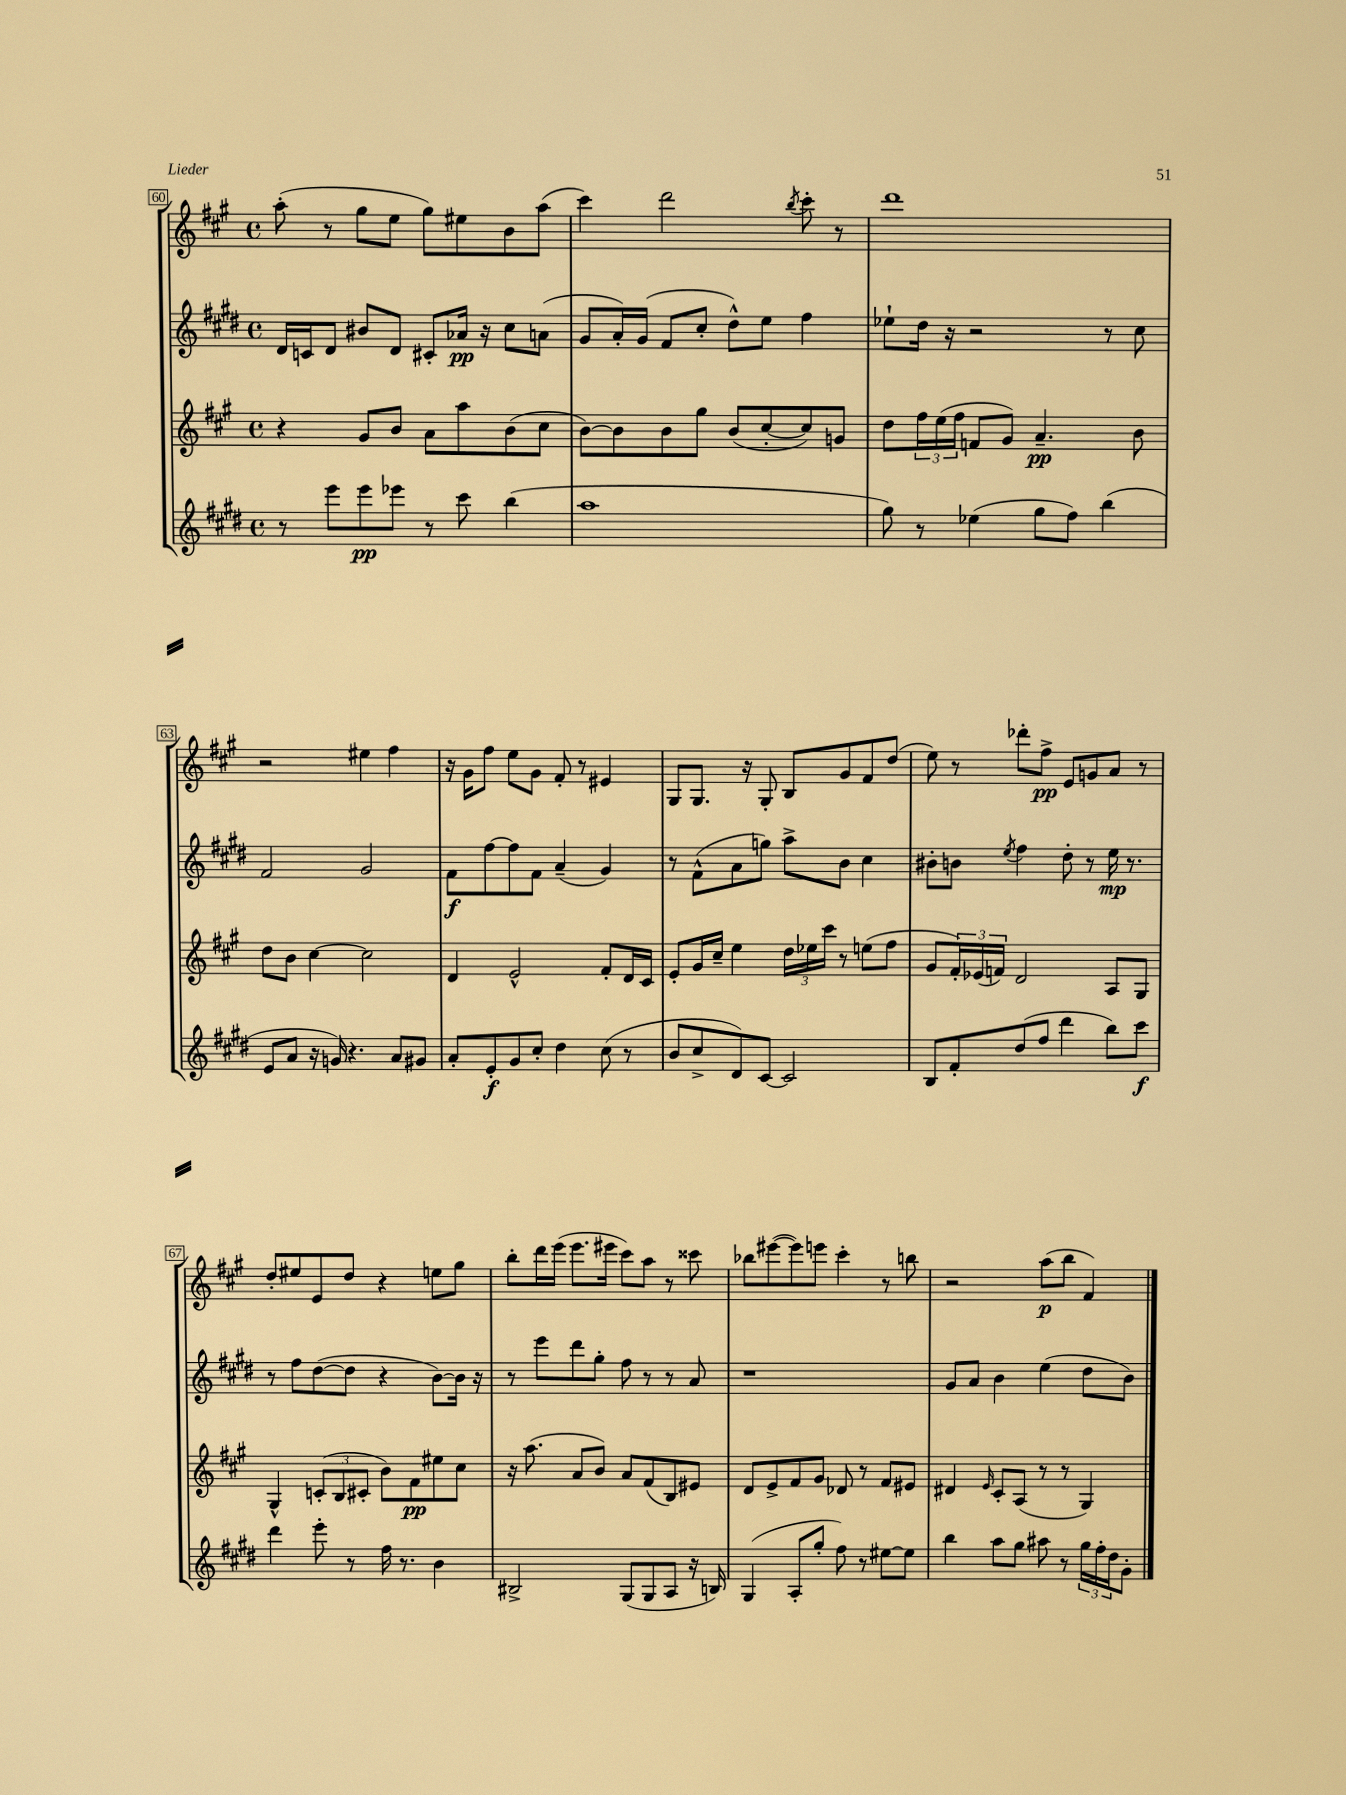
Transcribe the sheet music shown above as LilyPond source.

<<
\new StaffGroup <<
\new Staff = "s0" {
    \clef treble \key a \major \defaultTimeSignature \time 4/4
    a''8-.( r8 gis''8 e''8 gis''8) eis''8 b'8 a''8( |
    cis'''4) d'''2 \acciaccatura { b''8 } cis'''8-. r8 |
    d'''1 |
    r2 eis''4 fis''4 |
    r16 gis'16 fis''8 e''8 gis'8 fis'8-. r8 eis'4 |
    gis8 gis8. r16 gis8-. b8 gis'8 fis'8 d''8( |
    e''8) r8 des'''8-. fis''8->\pp e'8 g'8 a'8 r8 |
    d''8-. eis''8 e'8 d''8 r4 e''8 gis''8 |
    b''8-. d'''16 e'''16( e'''8. eis'''16 cis'''8) a''8 r8 cisis'''8 |
    bes''8 eis'''8~( eis'''8) e'''8 cis'''4-. r8 b''8 |
    r2 a''8\p( b''8 fis'4) \bar "|." |
}
\new Staff = "s1" {
    \clef treble \key e \major \defaultTimeSignature \time 4/4
    dis'16 c'16 dis'8 bis'8 dis'8 cis'8-. aes'16\pp r16 cis''8 a'8( |
    gis'8 a'16-.) gis'16( fis'8 cis''8-. dis''8-^) e''8 fis''4 |
    ees''8-! dis''16 r16 r2 r8 cis''8 |
    fis'2 gis'2 |
    fis'8\f fis''8~ fis''8 fis'8 a'4--( gis'4) |
    r8 fis'8-^( a'8 g''8) a''8-> b'8 cis''4 |
    bis'8-. b'8 \acciaccatura { e''8 } fis''4 dis''8-. r8 e''16\mp r8. |
    r8 fis''8 dis''8~( dis''8 r4 b'8~) b'16 r16 |
    r8 e'''8 dis'''8 gis''8-. fis''8 r8 r8 a'8 |
    r1 |
    gis'8 a'8 b'4 e''4( dis''8 b'8) \bar "|." |
}
\new Staff = "s2" {
    \clef treble \key a \major \defaultTimeSignature \time 4/4
    r4 gis'8 b'8 a'8 a''8 b'8( cis''8 |
    b'8~) b'8 b'8 gis''8 b'8( cis''8~-. cis''8) g'8 |
    d''8 \tuplet 3/2 { fis''16 e''16( fis''16 } f'8 gis'8) a'4.--\pp b'8 |
    d''8 b'8 cis''4~ cis''2 |
    d'4 e'2-^ fis'8-. d'16 cis'16 |
    e'8-. gis'16 cis''16-- e''4 \tuplet 3/2 { d''16 ees''16 cis'''16 } r8 e''8( fis''8 |
    gis'8 \tuplet 3/2 { fis'16-.) ees'16( f'16) } d'2 a8 gis8 |
    gis4-^ \tuplet 3/2 { c'8-.( b8 cis'8-. } b'8) fis'8\pp eis''8 cis''8 |
    r16 a''8.( a'8 b'8) a'8 fis'8( b8) eis'8 |
    d'8 e'8-> fis'8 gis'8 des'8 r8 fis'8 eis'8 |
    dis'4 \grace { e'16 } cis'8-. a8( r8 r8 gis4) \bar "|." |
}
\new Staff = "s3" {
    \clef treble \key e \major \defaultTimeSignature \time 4/4
    r8 e'''8 e'''8\pp ees'''8 r8 cis'''8 b''4( |
    a''1 |
    gis''8) r8 ees''4( gis''8 fis''8) b''4( |
    e'8 a'8 r16 g'16) r4. a'8 gis'8 |
    a'8-. e'8-.\f gis'8 cis''8-. dis''4 cis''8( r8 |
    b'8 cis''8-> dis'8) cis'8~ cis'2 |
    b8 fis'8-. dis''8( fis''8 dis'''4 b''8) cis'''8\f |
    dis'''4 e'''8-. r8 fis''16 r8. b'4 |
    bis2-> gis8( gis8 a8 r16 b16) |
    gis4( a8-. gis''8-. fis''8) r8 eis''8~ eis''8 |
    b''4 a''8 gis''8 ais''8 r8 \tuplet 3/2 { gis''16 fis''16-. dis''16 } gis'8-. \bar "|." |
}
>>
>>
\layout { \context { \Score currentBarNumber = #60 \override BarNumber.stencil = #(make-stencil-boxer 0.1 0.3 ly:text-interface::print) } }
